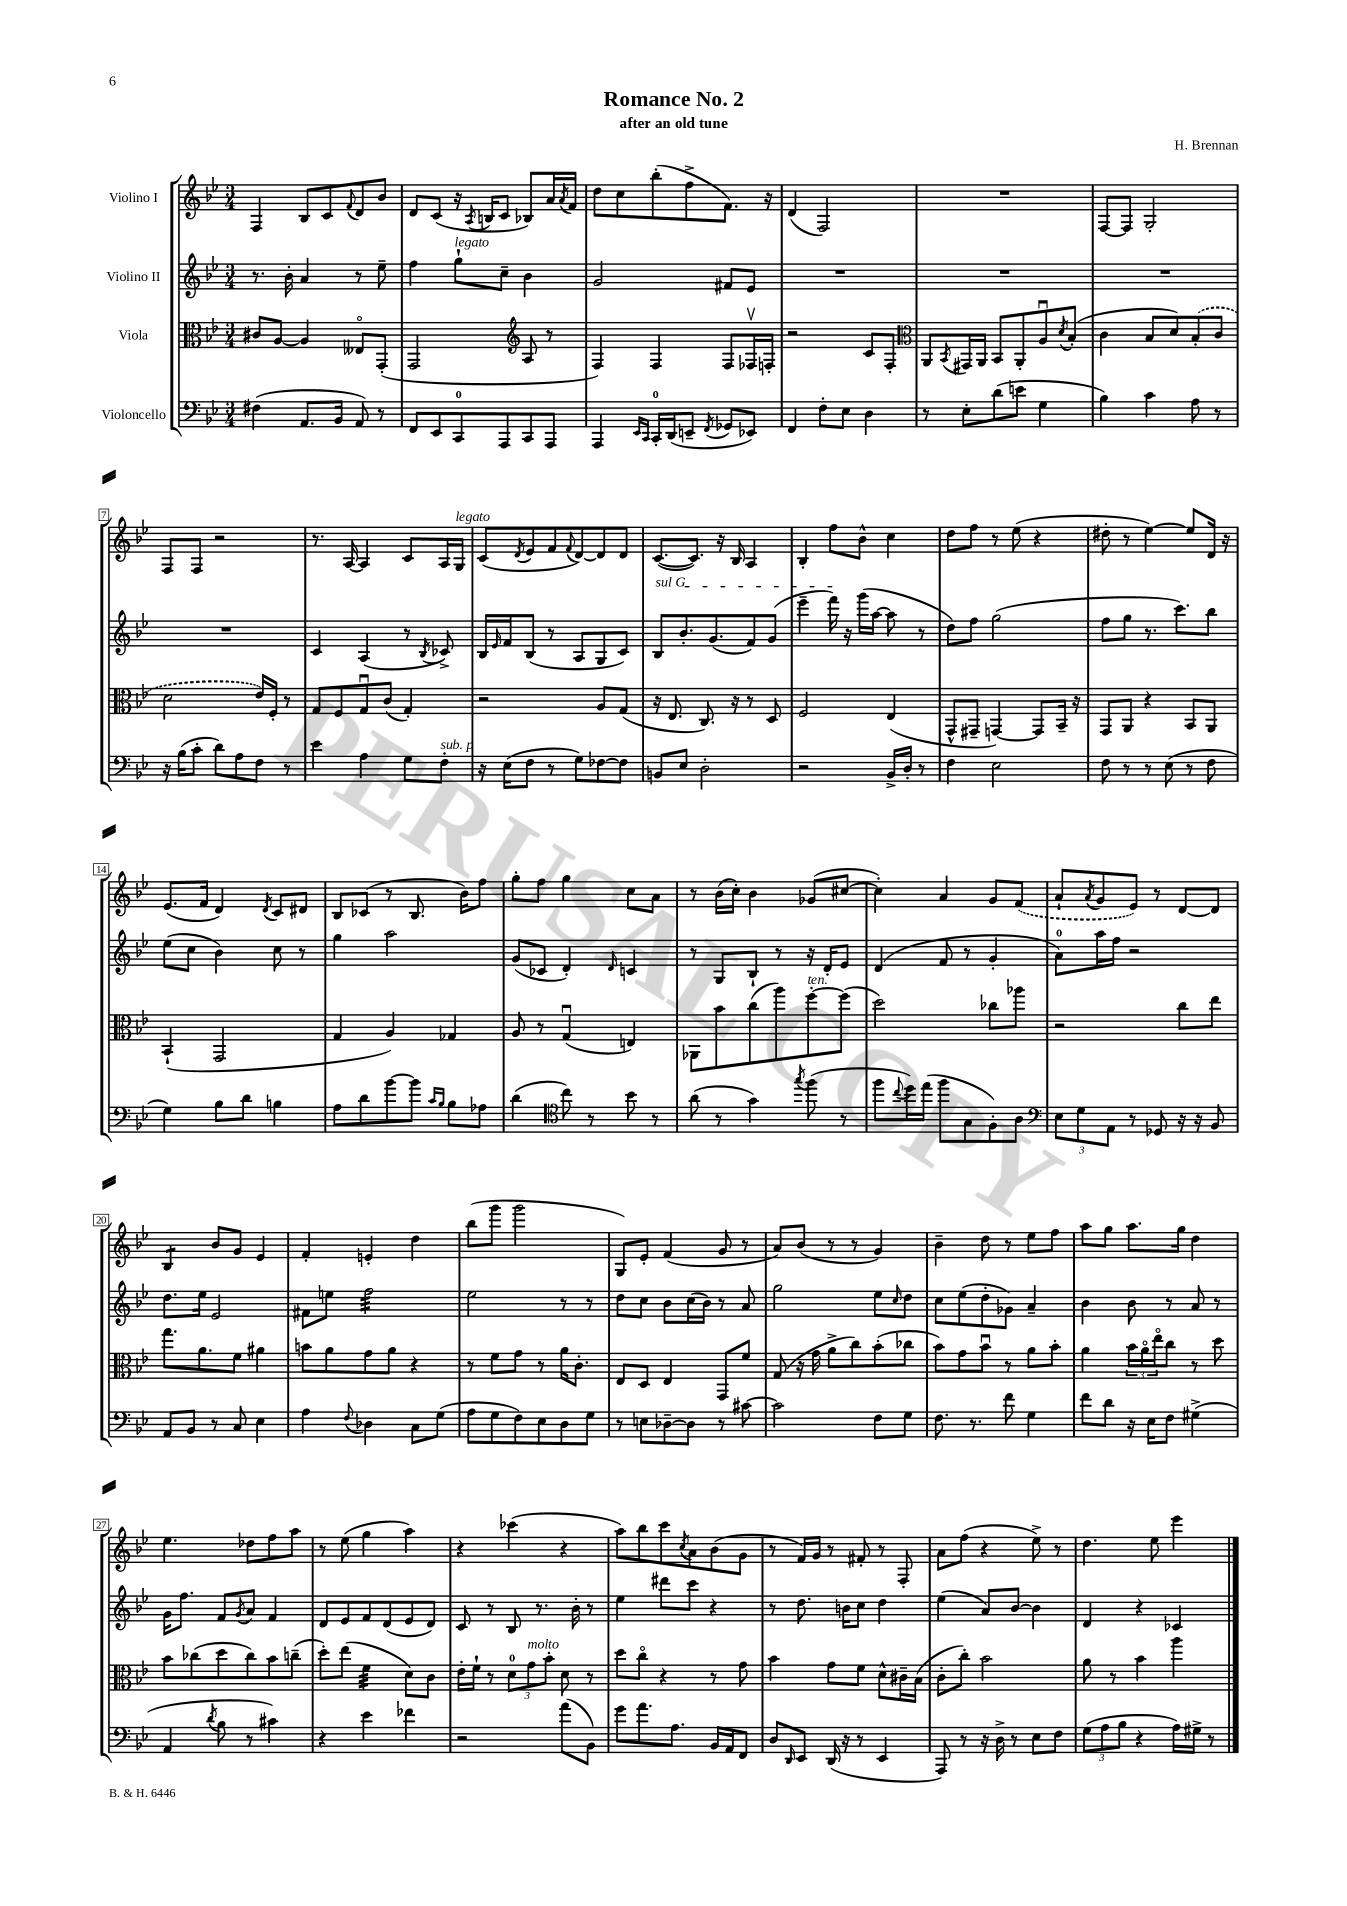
\header { title = "Romance No. 2" composer = "H. Brennan" subtitle = "after an old tune" }
<<
\new StaffGroup <<
\new Staff = "s0" \with { instrumentName = "Violino I" } {
    \clef treble \key bes \major \numericTimeSignature \time 3/4
    f4 bes8 c'8 \appoggiatura { f'8 } d'8 bes'8 |
    d'8 c'8( r16 \acciaccatura { a8 } b16 c'8 bes8) a'16 \acciaccatura { a'8 } f'16 |
    d''8 c''8 bes''8-.( f''8-> f'8.) r16 |
    d'4( f2) |
    R2. |
    f8~ f8 g2-. |
    f8 f8 r2 |
    r8. a16~ a4 c'8 a16 g16^\markup { \italic "legato" } |
    c'8( \acciaccatura { d'8 } ees'8 f'8 \appoggiatura { f'8 } d'8~) d'8 d'8 |
    c'8.~( c'8.) r16 bes16 a4 |
    bes4-. f''8 bes'8-^ c''4 |
    d''8 f''8 r8 ees''8( r4 |
    dis''8-. r8 ees''4~) ees''8 d'16 r16 |
    ees'8.( f'16 d'4) \acciaccatura { d'8 } c'8 dis'8 |
    bes8 ces'8( r8 bes8. bes'16) f''8 |
    g''8-. f''8 g''4 c''8 a'8 |
    r8 bes'16( c''16-.) bes'4 ges'8( cis''8~ |
    cis''4-.) a'4 g'8 \once \slurDashed f'8( |
    a'8-! \acciaccatura { a'8 } g'8 ees'8) r8 d'8~ d'8 |
    bes4:8 bes'8 g'8 ees'4 |
    f'4-. e'4-. d''4 |
    bes''8( g'''8 g'''2 |
    g8) ees'8-. f'4( g'8 r8 |
    a'8) bes'8( r8 r8 g'4) |
    bes'4-- d''8 r8 ees''8 f''8 |
    a''8 g''8 a''8. g''16 d''4 |
    ees''4. des''8 f''8 a''8 |
    r8 ees''8( g''4 a''4) |
    r4 ces'''4( r4 |
    a''8) bes''8 c'''8 \acciaccatura { c''8 } a'8 bes'8( g'8 |
    r8 f'16) g'16 r8 fis'8-. r8 f8-. |
    a'8 f''8( r4 ees''8->) r8 |
    d''4. ees''8 ees'''4 \bar "|." |
}
\new Staff = "s1" \with { instrumentName = "Violino II" } {
    \clef treble \key bes \major \numericTimeSignature \time 3/4
    r8. bes'16-. a'4 r8 ees''8-- |
    f''4 g''8-!^\markup { \italic "legato" } c''8-- bes'4 |
    g'2 fis'8 ees'8 |
    R2. |
    R2. |
    R2. |
    R2. |
    c'4 a4( r8 \acciaccatura { bes8 } ces'8->) |
    bes16 \grace { ees'16 } f'16 bes8( r8 a8 g8 c'8) |
    \once \override TextSpanner.bound-details.left.text = \markup { \italic "sul G" } bes8\startTextSpan bes'8.-. g'8.( f'8) g'8( |
    ees'''4-- f'''16\stopTextSpan) r16 g'''16( a''16~ a''8 r8 |
    d''8) f''8 g''2( |
    f''8 g''8 r8. c'''8.) bes''8 |
    ees''8( c''8 bes'4) c''8 r8 |
    g''4 a''2 |
    g'8( ces'8 d'4-.) \grace { d'16 } c'4 |
    r8 g8 bes8-! r8 r16 d'16-. ees'8 |
    d'4( f'8 r8 g'4-. |
    a'8-0) a''16 f''16 r2 |
    d''8. ees''16 ees'2 |
    fis'8 e''8 f''2:32 |
    ees''2 r8 r8 |
    d''8 c''8 bes'8 c''16( bes'16) r8 a'8 |
    g''2 ees''8 \grace { c''16 } d''8 |
    c''8 ees''8( d''8-. ges'8) a'4-- |
    bes'4 bes'8 r8 a'8 r8 |
    g'16 f''8. f'8 \acciaccatura { g'8 } a'8 f'4 |
    d'8 ees'8 f'8 d'8( ees'8 d'8) |
    c'8 r8 bes8 r8. bes'16-. r8 |
    ees''4 dis'''8 c'''8 r4 |
    r8 d''8. b'16 c''8 d''4 |
    ees''4( a'8) bes'8~ bes'4 |
    d'4 r4 ces'4 \bar "|." |
}
\new Staff = "s2" \with { instrumentName = "Viola" } {
    \clef alto \key bes \major \numericTimeSignature \time 3/4
    cis'8 a8~ a4 eeses8\flageolet g,8-.( |
    g,2 \clef treble a8 r8 |
    f4) f4 f8 fes16\upbow f16-. |
    r2 c'8 f8-. |
    \clef alto a,8 \acciaccatura { bes,8 } gis,16 a,16 bes,8 a,8-. a8\downbow \acciaccatura { d'8 } bes8-.( |
    c'4 bes8 d'8) \once \slurDashed bes8-.( c'8 |
    d'2 ees'16) f16-. r8 |
    g8 f8 g8\downbow c'8( g4-.) |
    r2 a8 g8( |
    r16 ees8. c8.) r16 r8 d8 |
    f2 ees4( |
    g,8-^ gis,8-- g,4~) g,8 bes,16-- r16 |
    g,8 a,8 r4 bes,8 a,8 |
    bes,4-!( g,2 |
    g4 a4) ges4 |
    a8 r8 g4\downbow( e4) |
    aes,8 bes'8 c''8( a''8) f''8~-.^\markup { \italic "ten." } f''8( |
    d''2) ces''8 aes''8 |
    r2 c''8 ees''8 |
    g''8. a'8. f'8 ais'4 |
    b'8 a'8 g'8 a'8 r4 |
    r8 f'8 g'8 r8 a'16 c'8.-. |
    ees8 d8 ees4 g,8 f'8 |
    g8( r16 g'16 a'8-> c''8) bes'8-.( ces''8 |
    bes'8) g'8 bes'8\downbow r8 a'8 bes'8-. |
    a'4 \tuplet 3/2 { bes'16 a'16\flageolet ees''16\flageolet } c''8 r8 d''8 |
    bes'8 ces''8( d''8 ces''8) bes'8 c''8--( |
    d''8-.) ees''8( f'4:32 d'8) c'8 |
    ees'16-. f'16-! r8 \tuplet 3/2 { d'8-0 g'8^\markup { \italic "molto" } bes'8-. } d'8 r8 |
    d''8 c''8\flageolet r4 r8 g'8 |
    bes'4 g'8 f'8 d'8-^ cis'16-- bes16( |
    c'8-. c''8-.) bes'2 |
    a'8 r8 bes'4 a''4 \bar "|." |
}
\new Staff = "s3" \with { instrumentName = "Violoncello" } {
    \clef bass \key bes \major \numericTimeSignature \time 3/4
    fis4( a,8. bes,16 a,8) r8 |
    f,8 ees,8 c,8-0 a,,8 c,8 a,,8 |
    a,,4 \grace { ees,16 c,16 } c,16-0-. d,16( e,8-- \acciaccatura { f,8 } ges,8 ees,8) |
    f,4 f8-. ees8 d4 |
    r8 ees8-. d'8( e'8 g4 |
    bes4) c'4 a8 r8 |
    r16 bes16( c'8-. d'8) a8 f8 r8 |
    ees'4 a4 g8 f8-.^\markup { \italic "sub. p" } |
    r16 ees16( f8 r8 g8) fes8~ fes8 |
    b,8 ees8 d2-. |
    r2 bes,16-> d16-. r8 |
    f4 ees2 |
    f8 r8 r8 ees8( r8 f8 |
    g4) bes8 d'8 b4 |
    a8 d'8 bes'8~ bes'8 \grace { c'16 bes16 } bes8 aes8 |
    d'4( \clef tenor c''8) r8 bes'8 r8 |
    a'8( r8 g'4) \acciaccatura { g''8 } f''8( r8 |
    f''8 \appoggiatura { c''8 } d''16) ees''16( f''8 g8 f8-.) a8 |
    \clef bass \tuplet 3/2 { ees8 g8 a,8 } r8 ges,8 r16 r16 bes,8 |
    a,8 bes,8 r8 c8 ees4 |
    a4 \appoggiatura { f8 } des4 c8 g8( |
    a8 g8 f8) ees8 d8 g8 |
    r8 e8 des8~-- des8 r8 cis'8~ |
    cis'2 f8 g8 |
    f8. r8. f'8 g4 |
    f'8 d'8 r16 ees16 f8 gis4->( |
    a,4 \acciaccatura { d'8 } bes8 r8 cis'4) |
    r4 ees'4 fes'4 |
    r2 a'8( bes,8) |
    g'8 a'8. a8. bes,16 a,16 f,8 |
    d8 \grace { d,16 } ees,8 d,16( r16 r8 ees,4 |
    a,,8) r8 r16 d16-> r8 ees8 f8 |
    \tuplet 3/2 { g8( a8 bes8 } r4 a16) gis16-> r8 \bar "|." |
}
>>
>>
\layout { \context { \Score \override BarNumber.stencil = #(make-stencil-boxer 0.1 0.3 ly:text-interface::print) } }
